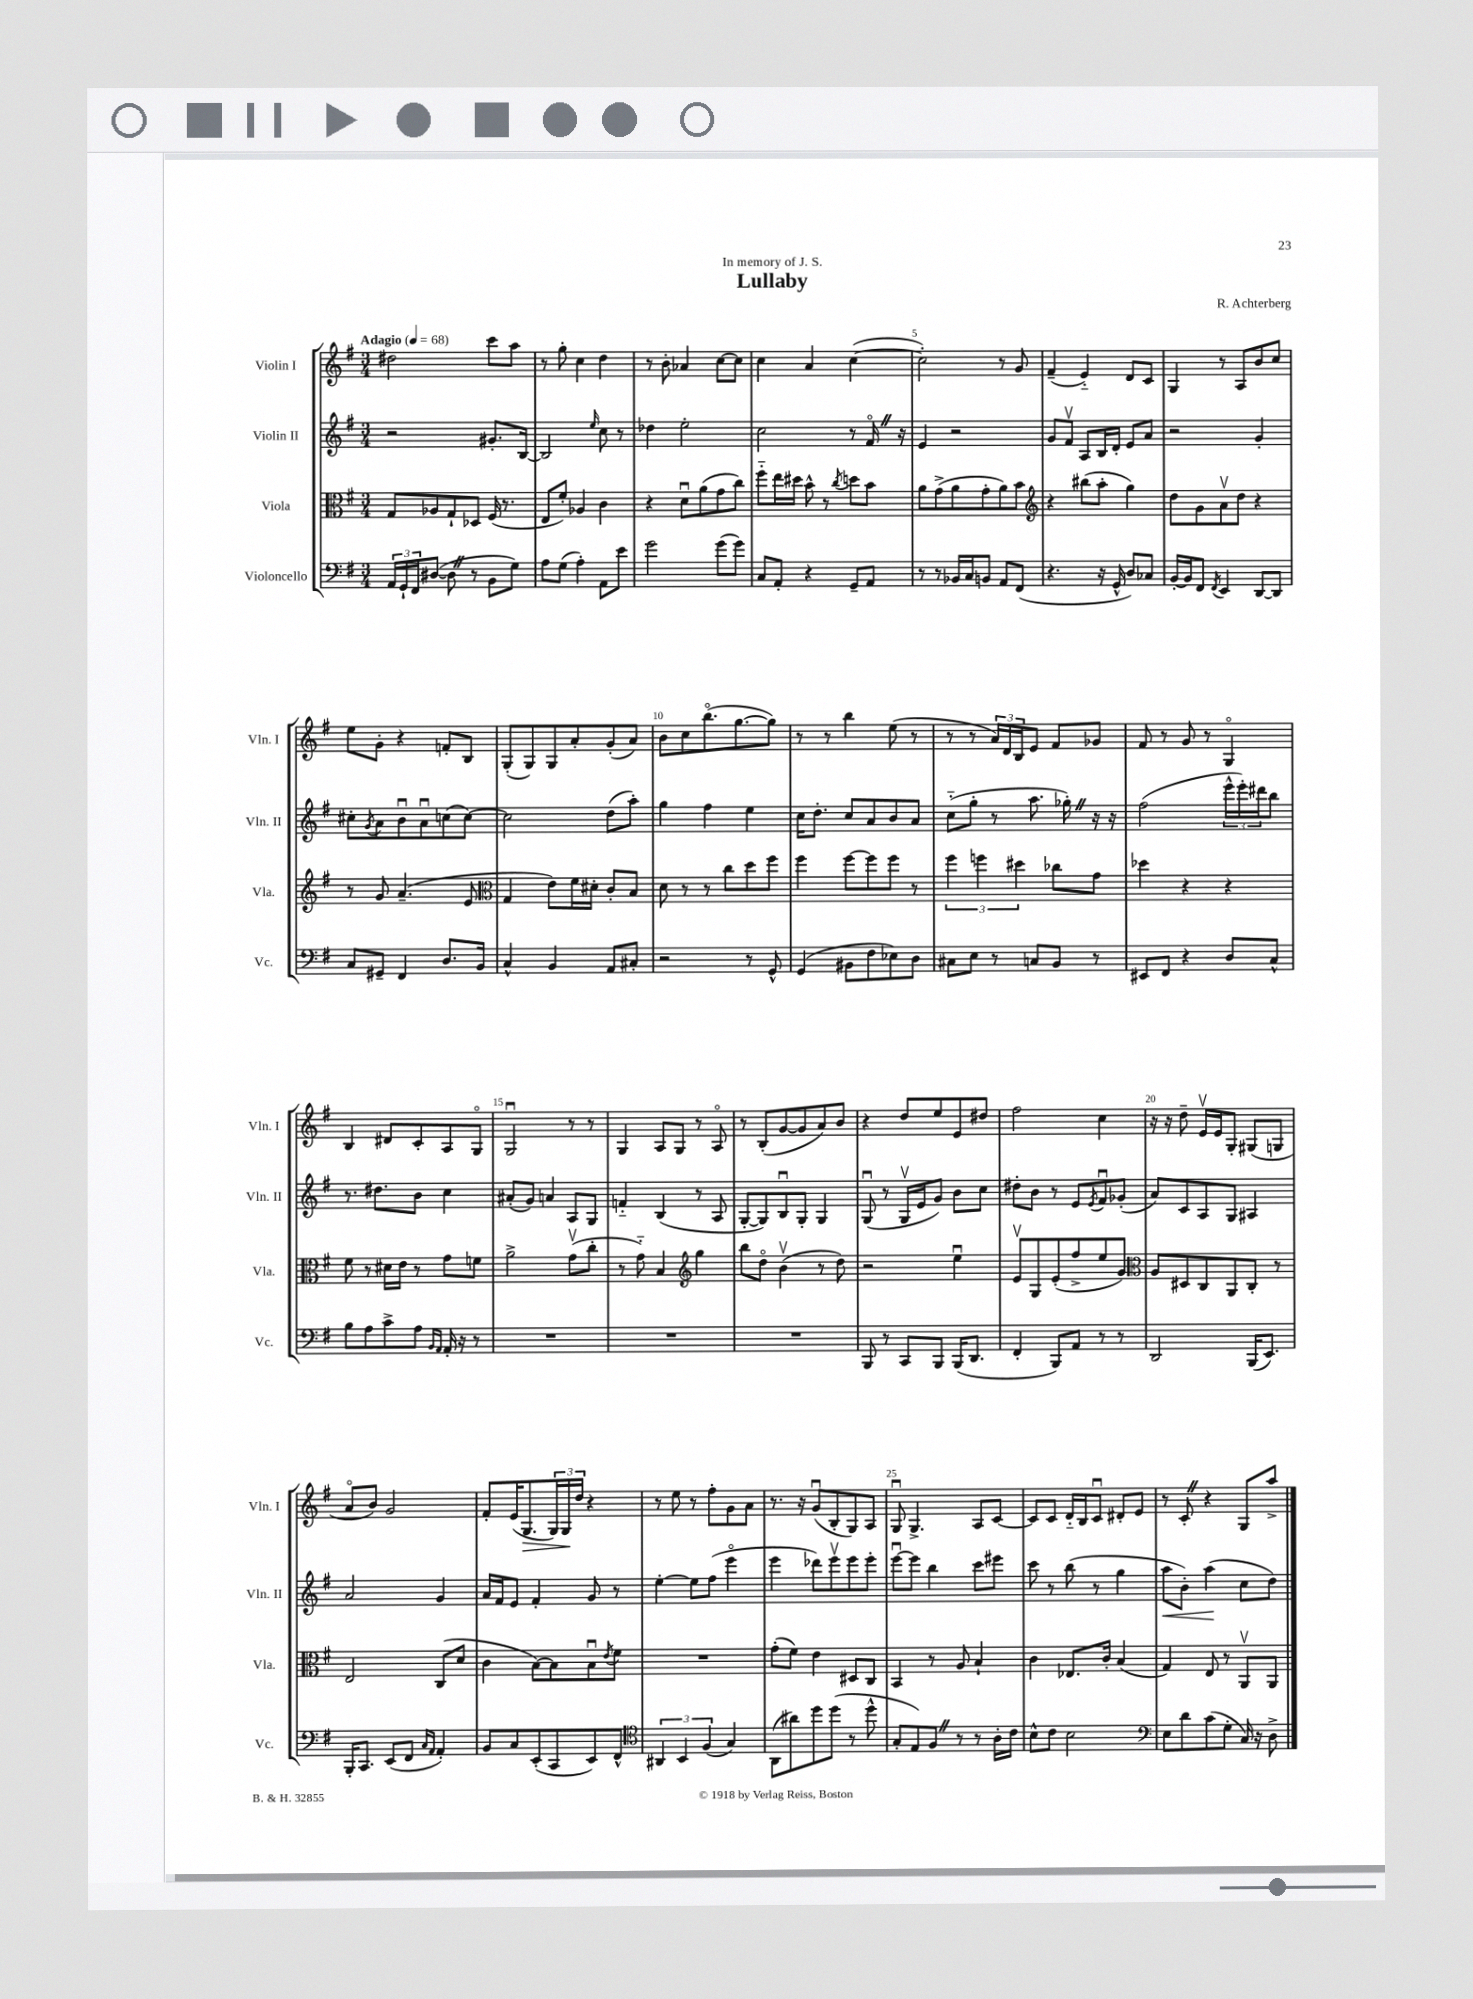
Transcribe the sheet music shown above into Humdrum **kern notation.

**kern	**kern	**kern	**dynam	**kern	**dynam
*part4	*part3	*part2	*part2	*part1	*part1
*staff4	*staff3	*staff2	*staff2	*staff1	*staff1
*I"Violoncello	*I"Viola	*I"Violin II	*	*I"Violin I	*
*I'Vc.	*I'Vla.	*I'Vln. II	*	*I'Vln. I	*
*clefF4	*clefC3	*clefG2	*	*clefG2	*
*k[f#]	*k[f#]	*k[f#]	*	*k[f#]	*
*M3/4	*M3/4	*M3/4	*	*M3/4	*
*MM68	*MM68	*MM68	*	*MM68	*
=1	=1	=1	=1	=1	=1
!	!	!	!	!LO:TX:a:B:t=Adagio	!
24AA/LL	8G/L	2r	.	2dd#X\	.
24GG`/	.	.	.	.	.
24FF#/J	.	.	.	.	.
([8D#X/J	8A-X/	.	.	.	.
8D#Z\]	8G`/	.	.	.	.
8r	8D-X/J	.	.	.	.
8BB\L	(16F#/	8.g#X'/L	.	8ccc\L	.
.	8.r	.	.	.	.
8G\J)	.	.	.	8aa\J	.
.	.	[16B/Jk	.	.	.
=2	=2	=2	=2	=2	=2
8A\L	8E/L	2B/]	.	8r	.
(8G\J	8f#'/J)	.	.	8gg'\	.
4A'\)	4A-X/	.	.	4cc\	.
.	.	16qqee/	.	.	.
8AA\L	4c\	8cc\	.	4dd\	.
8e\J	.	8r	.	.	.
=3	=3	=3	=3	=3	=3
2g\	4r	4dd-X\	.	8r	.
.	.	.	.	8b'\	.
.	8du\L	2ee'\	.	4a-X/	.
.	(8a\	.	.	.	.
(8g\L	8g\	.	.	[8cc\L	.
8g\J)	8cc\J)	.	.	8cc\J]	.
=4	=4	=4	=4	=4	=4
8C/L	8ff#\L	2cc\	.	4cc\	.
8AA'/J	16ee\L	.	.	.	.
.	16dd#X\JJ	.	.	.	.
4r	8b^^\	.	.	4a/	.
.	8r	.	.	.	.
.	8qcc/	.	.	.	.
8GG~/L	8ddn\L	8r	.	([4cc\	.
8AA/J	8b\J	16f#Z/	.	.	.
.	.	16r	.	.	.
=5	=5	=5	=5	=5	=5
8r	8a\L	4e/	.	2cc'\])	.
8r	(8g^\	.	.	.	.
16BB-X/LL	8a\	2r	.	.	.
16C/J	.	.	.	.	.
8BBn/J	8g'\	.	.	.	.
8AA/L	8a\)	.	.	8r	.
(8FF#/J	8b\J	.	.	8g/	.
=6	=6	=6	=6	=6	=6
*	*clefG2	*	*	*	*
4.r	4r	8g/L	.	(4f#~/	.
.	.	8f#v/J	.	.	.
.	(8bb#X\L	8A/L	.	4e/)	.
16r	8aa'\J	16B/L	.	.	.
16GG^^/	.	16d'/JJ	.	.	.
8D/L)	4gg\)	8e/L	.	8d/L	.
8C-X/J	.	8a/J	.	8c/J	.
=7	=7	=7	=7	=7	=7
[16BB'/LL	8dd\L	2r	.	4G/	.
16BB/J]	.	.	.	.	.
8FF#/J	8g\	.	.	.	.
8qFF#/	.	.	.	.	.
4EE/	8av\	.	.	8r	.
.	8dd\J	.	.	8A/L	.
[8DD/L	4r	4g'/	.	8b/	.
8DD/J]	.	.	.	8cc/J	.
!!LO:LB:g=z
=8	=8	=8	=8	=8	=8
8C/L	8r	8cc#X'\L	.	8ee\L	.
.	.	8qg/	.	.	.
8GG#X~/J	8g/	8a\	.	8g'\J	.
4FF#/	(4.a~/	8bu\	.	4r	.
.	.	8au\	.	.	.
8.D/L	.	(8ccn\	.	8fn'/L	.
.	8e/	[8cc\J)	.	8B/J	.
16BB/Jk	.	.	.	.	.
=9	=9	=9	=9	=9	=9
*	*clefC3	*	*	*	*
4C^^/	4G/	2cc\]	.	(8G'/L	.
.	.	.	.	8G/)	.
4BB/	8e\L)	.	.	8G/	.
.	16f#\L	.	.	8a'/	.
.	16d#X'\JJ	.	.	.	.
8AA/L	8c'/L	(8dd\L	.	(8g'/	.
8C#X'/J	8B/J	8aa'\J)	.	8a/J)	.
=10	=10	=10	=10	=10	=10
2r	8d\	4gg\	.	8b\L	.
.	8r	.	.	8cc\	.
.	8r	4ff#\	.	(8.bb\	.
.	8cc\L	.	.	.	.
.	.	.	.	[8.gg\	.
8r	8dd\	4ee\	.	.	.
8GG^^/	8ff#\J	.	.	8gg\J])	.
=11	=11	=11	=11	=11	=11
(4GG/	4ff#\	16cc\KL	.	8r	.
.	.	8.dd'\J	.	.	.
.	.	.	.	8r	.
8BB#X\L	[8ff#\L	8cc/L	.	4bb\	.
8F#\	8ff#\]	8a/	.	.	.
8E-X\)	8ff#\J	8b/	.	(8ee\	.
8D\J	8r	8a/J	.	8r	.
=12	=12	=12	=12	=12	=12
8C#X\L	6ff#\	(8cc\L	.	8r	.
8E\J	.	8gg'\J	.	8r	.
.	6ffn\	.	.	.	.
8r	.	8r	.	24a/LL)	.
.	.	.	.	24d/	.
.	6dd#X\	.	.	24B/J	.
8Cn/L	.	8.aa\	.	8e/J	.
8BB/J	8cc-X\L	.	.	8f#/L	.
.	.	16gg-X'Z\)	.	.	.
8r	8g\J	16r	.	8g-X/J	.
.	.	16r	.	.	.
=13	=13	=13	=13	=13	=13
8EE#X/L	4dd-X\	(2ff#\	.	8f#/	.
8FF#/J	.	.	.	8r	.
4r	4r	.	.	8g/	.
.	.	.	.	8r	.
8D/L	4r	24eee^^\LL	.	4G/	.
.	.	24eee'\)	.	.	.
.	.	24ddd#X\J	.	.	.
8C^^/J	.	8bb\J	.	.	.
!!LO:LB:g=z
=14	=14	=14	=14	=14	=14
8B\L	8f#\	8.r	.	4B/	.
8A\	8r	.	.	.	.
.	.	8.dd#X\L	.	.	.
8c^\	16d#X\LL	.	.	8d#X/L	.
.	16e\JJ	.	.	.	.
8A\J	8r	8b\J	.	8c'/	.
16qqBB/LL	.	.	.	.	.
16qqAA/JJ	.	.	.	.	.
16AA'/	8g\L	4cc\	.	8A/	.
16r	.	.	.	.	.
8r	8fn\J	.	.	8G/J	.
=15	=15	=15	=15	=15	=15
2.r	2a^\	(8a#X'/L	.	2Gu/	.
.	.	8g/J)	.	.	.
.	.	4an/	.	.	.
.	(8gv\L	8A/L	.	8r	.
.	8cc'\J	8G/J	.	8r	.
=16	=16	=16	=16	=16	=16
2.r	8r	4fn/	.	4G/	.
.	8g\)	.	.	.	.
.	4B/	(4B/	.	8A/L	.
.	.	.	.	8G/J	.
*	*clefG2	*	*	*	*
.	4gg\	8r	.	8r	.
.	.	8A/	.	8A/	.
=17	=17	=17	=17	=17	=17
2.r	8bb\L	[8G'/L	.	8r	.
.	8dd\J	8G/])	.	(8B'/L	.
.	(4bv\	8Bu/	.	[8g/	.
.	.	8G'/J	.	8g/]	.
.	8r	4G/	.	8a/)	.
.	8dd\)	.	.	8b/J	.
=18	=18	=18	=18	=18	=18
8BBB/	2r	(8Gu/	.	4r	.
8r	.	8r	.	.	.
8CC/L	.	16Gv/LL	.	8dd/L	.
.	.	16e/J	.	.	.
8BBB/J	.	8g/J)	.	8ee/	.
(16BBB/KL	4eeu\	8b\L	.	8e/	.
8.DD/J	.	.	.	.	.
.	.	8cc\J	.	8dd#X/J	.
=19	=19	=19	=19	=19	=19
4FF#'/	8ev/L	8dd#X'\L	.	2ff#\	.
.	8G/	8b\J	.	.	.
8BBB/L)	(8e'/	8r	.	.	.
8AA/J	8ff#^/	8e/L	.	.	.
.	.	8qe/	.	.	.
8r	8ee/	8f#u/	.	4cc\	.
8r	8g/J)	(8g-X'/J	.	.	.
=20	=20	=20	=20	=20	=20
*	*clefC3	*	*	*	*
2DD/	8A/L	8a/L)	.	16r	.
.	.	.	.	16r	.
.	8D#X/	8c/	.	8dd~\	.
.	8C/	8A/	.	16ev/LL	.
.	.	.	.	16e/J	.
.	8AA/	8G/J	.	8G'/J	.
(16BBB/KL	8C'/J	4A#X/	.	(8G#X/L	.
8.EE/J)	.	.	.	.	.
.	8r	.	.	8Gn/J	.
!!LO:LB:g=z
=21	=21	=21	=21	=21	=21
16BBB'/KL	2E/	2a/	.	8a/L	.
8.CC/J	.	.	.	.	.
.	.	.	.	8b/J)	.
(8EE/L	.	.	.	2g/	.
8FF#/J	.	.	.	.	.
16qqC/LL	.	.	.	.	.
16qqAA/JJ	.	.	.	.	.
4AA'/)	(8C/L	4g/	.	.	.
.	8d/J	.	.	.	.
=22	=22	=22	=22	=22	=22
8BB/L	4c\	16a/LL	.	8f#'/L	.
.	.	16f#/J	.	.	.
8C/	.	8e/J	.	(16e/K	.
!	!	!	!	!	!LO:HP:b
.	.	.	.	8.G/	>
(8EE'/	[8B\L)	4f#'/	.	.	.
8CC/	8B\]	.	.	24G/L)	.
.	.	.	.	24G/	.
.	.	.	.	24dd/JJ	]
8EE/)	8Bu\	8g/	.	4r	.
.	8qe/	.	.	.	.
8FF#^^/J	8f#\J	8r	.	.	.
=23	=23	=23	=23	=23	=23
*clefC4	*	*	*	*	*
6AA#X/	2.r	[4ee'\	.	8r	.
.	.	.	.	8ee\	.
6BB/	.	.	.	.	.
.	.	8ee\L]	.	8r	.
(6F#/	.	.	.	.	.
.	.	(8ff#\J	.	8ff#'\L	.
4G/)	.	4eee\	.	8g\	.
.	.	.	.	8a\J	.
=24	=24	=24	=24	=24	=24
(8AA\L	(8g'\L	4eee\	.	8.r	.
8a#X\)	8f#\J)	.	.	.	.
.	.	.	.	16r	.
8dd\	4e\	8ddd-X\L)	.	(8gu/L	.
(8dd\J	.	8eeev\	.	8B'/	.
8r	8D#X/L	8eee\	.	8G/)	.
8dd^^\	8C/J	8eee'\J	.	8A/J	.
=25	=25	=25	=25	=25	=25
8G'/L	4BB/	[8eeeu\L	.	8Gu/	.
8E/)	.	8eee\J]	.	4.G^/	.
8F#Z/J	8r	4bb\	.	.	.
8r	8A/	.	.	.	.
8r	4B`/	8ccc\L	.	8A/L	.
16A'\LL	.	8eee#X\J	.	[8c/J	.
16c\JJ	.	.	.	.	.
=26	=26	=26	=26	=26	=26
8B^^\L	4c\	8ccc\	.	8c/L]	.
8c\J	.	8r	.	8c/J	.
2B\	8.E-X/L	(8bb\	.	16d/LL	.
.	.	.	.	16B/J	.
.	.	8r	.	8cu/J	.
.	16c'/Jk	.	.	.	.
.	(4B/	4gg\	.	8d#X'/L	.
.	.	.	.	8e/J	.
=27	=27	=27	=27	=27	=27
*clefF4	*	*	*	*	*
!	!	!	!LO:HP:b	!	!
8E\L	4G/)	8aa\L	<	8r	.
8d\	.	8b'\J)	.	8c'Z/	.
(8c\	8E/	(4aa\	.	4r	.
8G'\J	8r	.	.	.	.
16C/)	8AAv/L	8cc\L	[	8G/L	.
16r	.	.	.	.	.
8D^\	8AA/J	8dd\J)	.	8aa^/J	.
==	==	==	==	==	==
*-	*-	*-	*-	*-	*-
